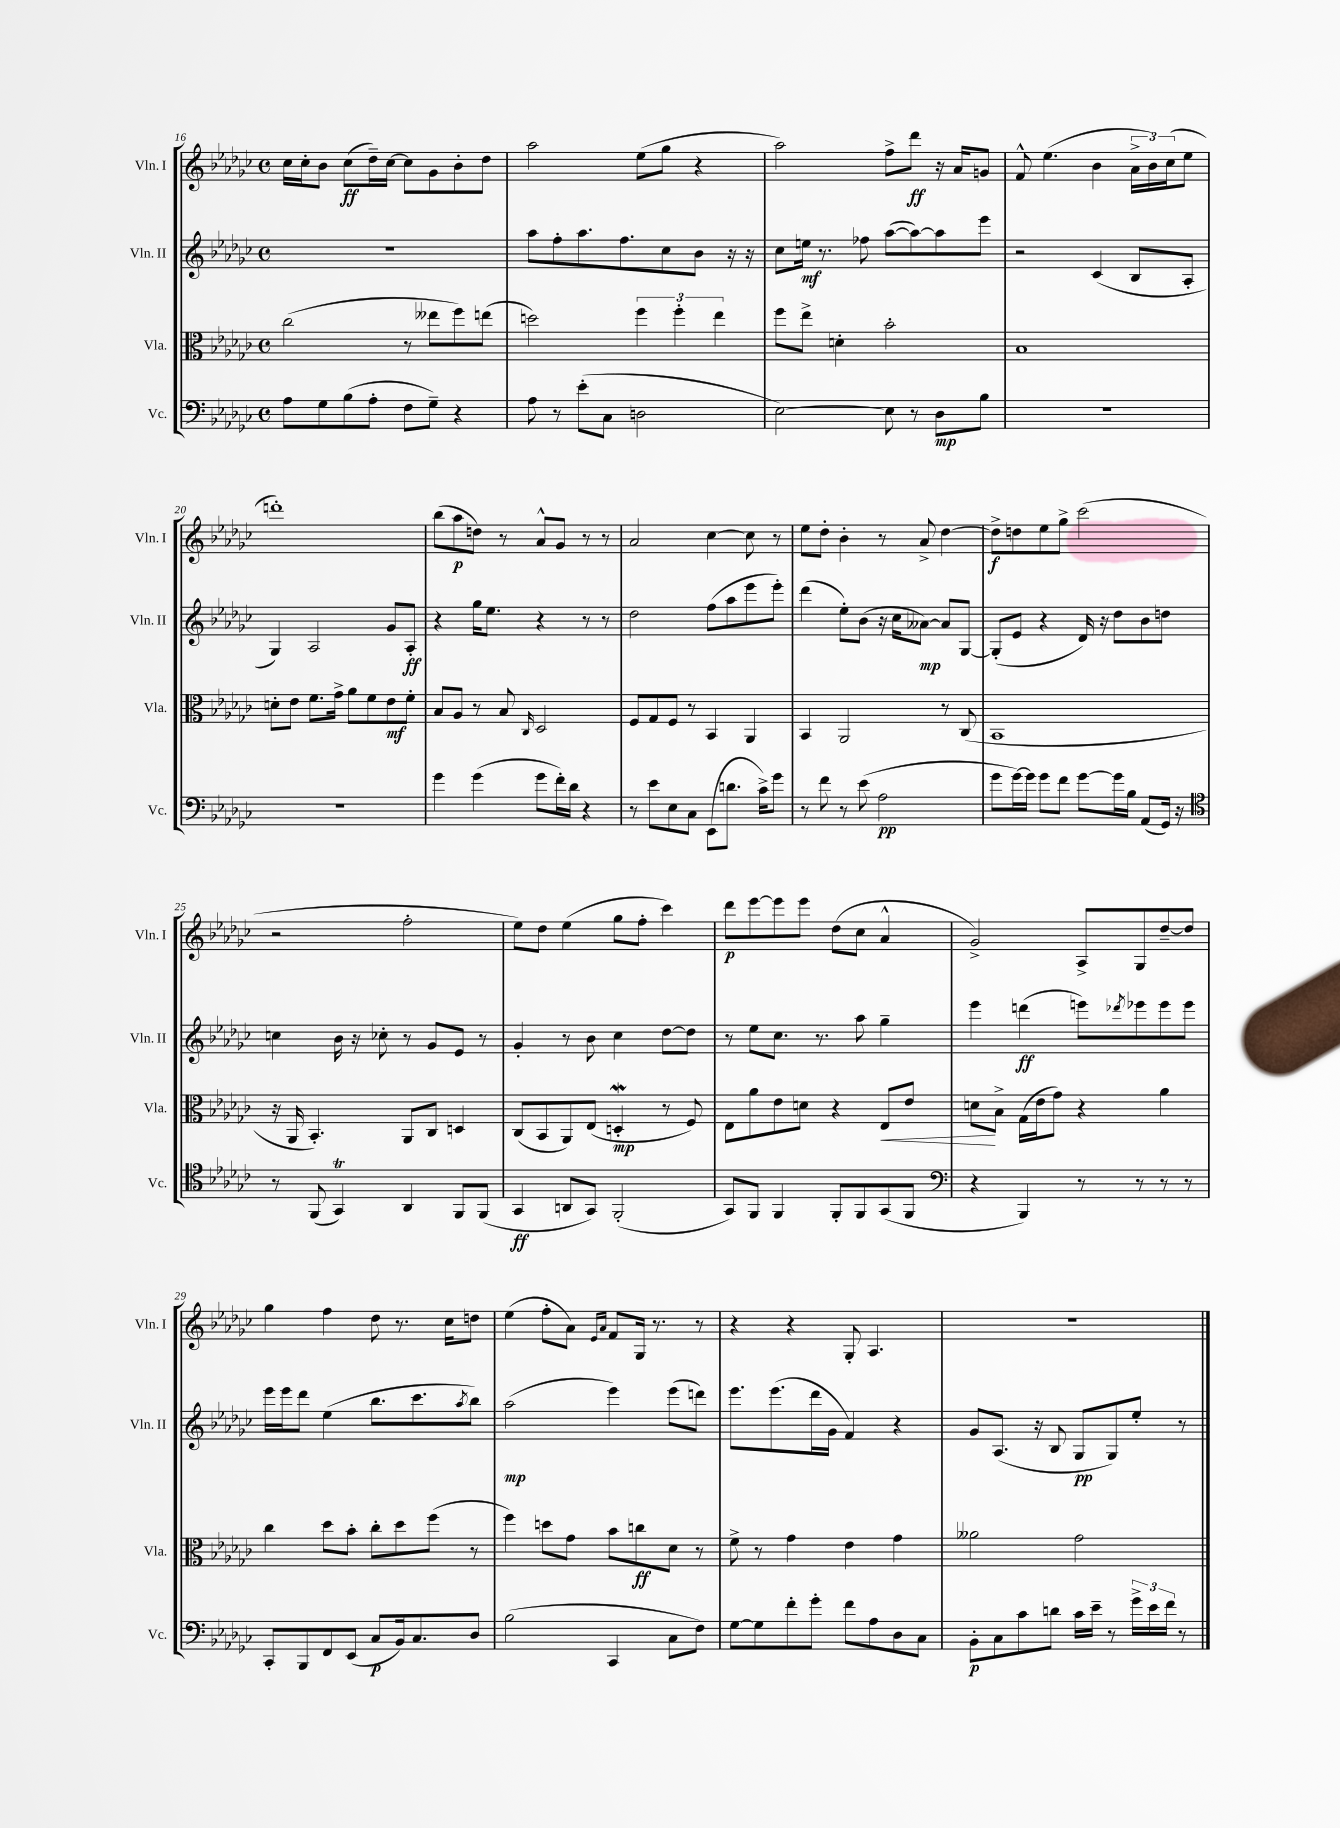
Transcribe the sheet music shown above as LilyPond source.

<<
\new StaffGroup <<
\new Staff = "s0" \with { instrumentName = "Vln. I" shortInstrumentName = "Vln. I" } {
    \clef treble \key ges \major \defaultTimeSignature \time 4/4
    ces''16 ces''16-. bes'8 ces''8\ff( des''16--) ces''16~ ces''8 ges'8 bes'8-. des''8 |
    aes''2 ees''8( ges''8 r4 |
    aes''2) f''8-> des'''8\ff r16 aes'16 g'8 |
    f'8-^ ees''4.( bes'4 \tuplet 3/2 { aes'16-> bes'16) ces''16( } ees''8 |
    d'''1-.) |
    bes''8( aes''8\p d''8) r8 aes'8-^ ges'8 r8 r8 |
    aes'2 ces''4~ ces''8 r8 |
    ees''8 des''8-. bes'4-. r8 aes'8-> des''4~ |
    des''8->\f d''8 ees''8 ges''8-> ces'''2( |
    r2 f''2-. |
    ees''8) des''8 ees''4( ges''8 f''8-. ces'''4) |
    des'''8\p ees'''8~ ees'''8 ees'''8 des''8( ces''8 aes'4-^ |
    ges'2->) aes8-> ges8 des''8~-- des''8 |
    ges''4 f''4 des''8 r8. ces''16 d''8 |
    ees''4( f''8-. aes'8) \grace { ees'16 aes'16 } f'8 ges16 r8. r8 |
    r4 r4 ges8-. aes4. |
    R1 \bar "|." |
}
\new Staff = "s1" \with { instrumentName = "Vln. II" shortInstrumentName = "Vln. II" } {
    \clef treble \key ges \major \defaultTimeSignature \time 4/4
    R1 |
    aes''8 f''8-. aes''8. f''8. ces''8 bes'8 r16 r16 |
    ces''8 e''16\mf r8. fes''8 aes''8~( aes''8~) aes''8 ees'''8 |
    r2 ces'4( bes8 aes8-. |
    ges4) aes2 ges'8 aes8-.\ff |
    r4 ges''16 ees''8. r4 r8 r8 |
    des''2 f''8( aes''8 ees'''8 ees'''8-.) |
    des'''4( ees''8-.) bes'8( r16 ces''16 aeses'8~\mp) aeses'8 ges8~ |
    ges8-.( ees'8 r4 des'16) r16 des''8 bes'8 d''8 |
    c''4 bes'16 r16 ces''8-. r8 ges'8 ees'8 r8 |
    ges'4-. r8 bes'8 ces''4 des''8~ des''8 |
    r8 ees''8 ces''8. r8. aes''8 ges''4-- |
    ees'''4 d'''4\ff( e'''8) \acciaccatura { des'''8 } ees'''8 ees'''8 ees'''8 |
    ees'''16 ees'''16 des'''8 ees''4( bes''8. ces'''8. \acciaccatura { aes''8 } bes''8) |
    aes''2\mp( ees'''4) ees'''8( d'''8) |
    ees'''8. ees'''8.( des'''16 ges'16 f'4) r4 |
    ges'8 aes8.( r16 bes8 ges8\pp ges8) ees''8-. r8 \bar "|." |
}
\new Staff = "s2" \with { instrumentName = "Vla." shortInstrumentName = "Vla." } {
    \clef alto \key ges \major \defaultTimeSignature \time 4/4
    ces''2( r8 eeses''8 f''8) e''8( |
    d''2) \tuplet 3/2 { f''4 f''4-. ees''4 } |
    f''8 ees''8-> d'4-. bes'2-. |
    bes1 |
    d'8-. ees'8 f'8. ges'16-> aes'8 f'8 ees'8\mf f'8-. |
    bes8 aes8 r8 bes8 \grace { ces16 } des2 |
    f8 ges8 f8 r8 bes,4 aes,4 |
    bes,4 aes,2 r8 ces8( |
    bes,1 |
    r16 aes,16 bes,4.-.) aes,8 ces8 d4 |
    ces8( bes,8 aes,8) ees8( d4-.\mordent\mp r8 f8) |
    ees8 aes'8 ees'8 d'8 r4 ees8\< ees'8 |
    d'8\! bes8-> ges16( ees'16 ges'8) r4 aes'4 |
    ces''4 des''8 bes'8-. ces''8-. des''8 f''8( r8 |
    f''4) d''8 ges'8 bes'8 c''8\ff des'8 r8 |
    f'8-> r8 ges'4 ees'4 ges'4 |
    aeses'2 ges'2 \bar "|." |
}
\new Staff = "s3" \with { instrumentName = "Vc." shortInstrumentName = "Vc." } {
    \clef bass \key ges \major \defaultTimeSignature \time 4/4
    aes8 ges8 bes8( aes8-. f8 ges8--) r4 |
    aes8 r8 ees'8-.( ces8 d2 |
    ees2~) ees8 r8 des8\mp bes8 |
    R1 |
    R1 |
    ges'4 ges'4( ges'8 f'16-.) des'16 r4 |
    r8 ees'8 ees8 ces8 ees,8( d'8. ces'16->) ges'8 |
    r8 f'8 r8 ees'8( aes2\pp |
    ges'8 ges'16~) ges'16 ges'8 f'8 ges'8~ ges'16 bes16 aes,8( ges,16) r16 |
    \clef tenor r8 f,8( ges,4\trill) aes,4 f,8 f,8( |
    ges,4\ff a,8 ges,8) f,2-.( |
    ges,8) f,8 f,4 f,8-. f,8 ges,8( f,8 |
    \clef bass r4 bes,,4) r8 r8 r8 r8 |
    ces,8-. bes,,8 f,8 ees,8( ces8\p bes,16) ces8. des8 |
    bes2( ces,4 ces8 f8) |
    ges8~ ges8 f'8-. ges'8-. f'8 aes8 des8 ces8 |
    bes,8-.\p ces8 ces'8 d'8 ces'16 ees'16-- r8 \tuplet 3/2 { ges'16-> ees'16 f'16 } r8 \bar "|." |
}
>>
>>
\layout { \context { \Score currentBarNumber = #16 } }
